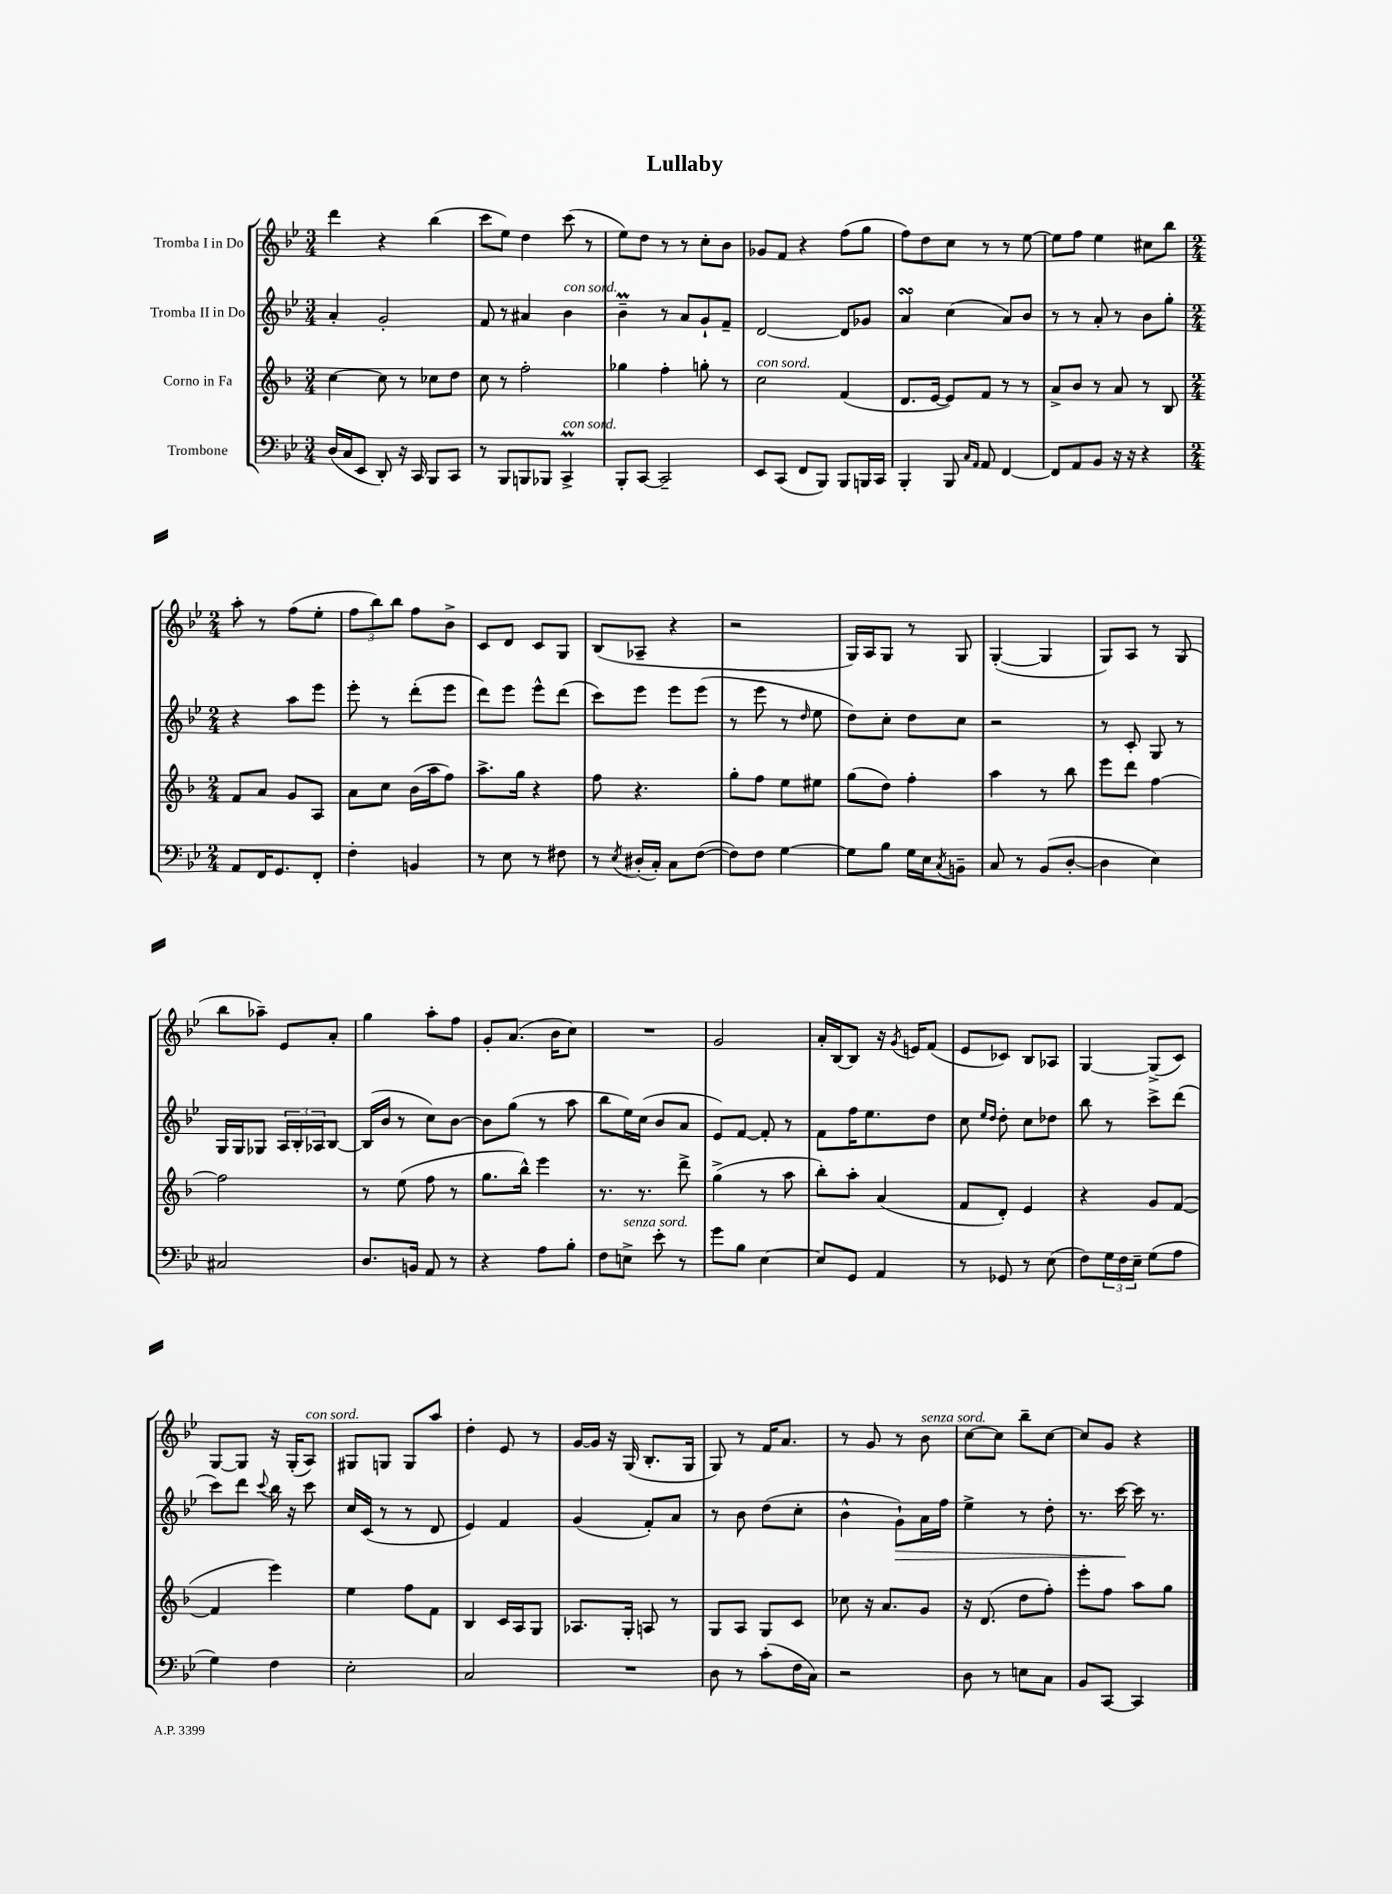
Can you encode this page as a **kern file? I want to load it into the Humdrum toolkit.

**kern	**kern	**kern	**kern
*staff4	*staff3	*staff2	*staff1
*clefF4	*clefG2	*clefG2	*clefG2
*k[b-e-]	*k[b-]	*k[b-e-]	*k[b-e-]
*M3/4	*M3/4	*M3/4	*M3/4
(16D	[4cc	4a'	4ddd
16C	.	.	.
8EE-	.	.	.
8DD')	8cc]	2g'	4r
16r	8r	.	.
16CC	.	.	.
8BBB-	8cc-	.	(4bb-
8CC	8dd	.	.
=	=	=	=
8r	8cc	8f	8ccc
8BBB-	8r	8r	8ee-)
8BBB	2ff'	4a#	4dd
8BBB-	.	.	.
4CC^	.	4b-	(8ccc
.	.	.	8r
=	=	=	=
8BBB-'	4gg-	4b-~	8ee-)
[8CC	.	.	8dd
2CC~]	4ff'	8r	8r
.	.	8a	8r
.	8gg'	8g`	8cc'
.	8r	8f~	8b-
=	=	=	=
8EE-	2cc	[2d	8g-
(8CC	.	.	8f
8FF	.	.	4r
8BBB-)	.	.	.
8BBB-	(4f	8d]	(8ff
16BBB	.	8g-	8gg
16CC	.	.	.
=	=	=	=
4BBB-'	8.d	4a	8ff)
.	.	.	8dd
.	[16e	.	.
8BBB-	8e])	(4cc	8cc
16qqC	.	.	.
16qqAA	.	.	.
8AA	8f	.	8r
[4FF	8r	8a)	8r
.	8r	8b-	[8ee-
=	=	=	=
8FF]	8a^	8r	8ee-]
8AA	8b-	8r	8ff
8BB-	8r	8a'	4ee-
16r	8a	8r	.
16r	.	.	.
4r	8r	8b-	8cc#
.	8B-	8gg'	8bb-
=	=	=	=
*M2/4	*M2/4	*M2/4	*M2/4
8AA	8f	4r	8aa'
16FF	8a	.	8r
8.GG	.	.	.
.	8g	8aa	(8ff
8FF'	8A	8eee-	8ee-'
=	=	=	=
4F'	8a	8eee-'	12ff
.	.	.	12bb-)
.	8cc	8r	.
.	.	.	12bb-
4BB	(16b-	(8ddd'	8ff
.	16aa	.	.
.	8ff)	8eee-	8b-^
=	=	=	=
8r	8.aa^	8ddd)	8c
8E-	.	8eee-	8d
.	16gg	.	.
8r	4r	8eee-^^	8c
8F#	.	(8ddd	8G
=	=	=	=
8r	8ff	8ccc)	(8B-
8qE-	.	.	.
(16D#'	4.r	8eee-	8A-~
16C')	.	.	.
8C	.	8eee-	4r
([8F	.	(8eee-	.
=	=	=	=
8F])	8gg'	8r	2r
8F	8ff	8eee-	.
[4G	8ee	8r	.
.	.	16qqdd	.
.	8ee#	8ee-	.
=	=	=	=
8G]	(8gg	8dd)	16G)
.	.	.	16A
8B-	8dd)	8cc'	8G
16G	4ff'	8dd	8r
16E-	.	.	.
8qC	.	.	.
8BB~	.	8cc	8G
=	=	=	=
8C	4aa	2r	([4G'
8r	.	.	.
(8BB-	8r	.	4G]
[8D'	8bb-	.	.
=	=	=	=
4D]	8eee	8r	8G)
.	8ddd	8c'	8A
4E-)	[4ff	8G	8r
.	.	8r	(8G
=	=	=	=
2C#	2ff]	16G	8bb-
.	.	16G	.
.	.	8G-	8aa-~)
.	.	24A	8e-
.	.	24B-'	.
.	.	24A-	.
.	.	[8B-	8a'
=	=	=	=
8.D	8r	(16B-]	4gg
.	.	16b-	.
.	(8ee	8r	.
16BB	.	.	.
8AA	8ff	8cc)	8aa'
8r	8r	[8b-	8ff
=	=	=	=
4r	8.gg	8b-]	8g'
.	.	(8gg	(8.a
.	16bb-^^)	.	.
8A	4eee	8r	.
.	.	.	16b-
8B-'	.	8aa	8cc)
=	=	=	=
8F	8.r	8bb-	2r
8E^	.	16ee-)	.
.	8.r	(16cc	.
8e-'	.	8b-	.
8r	8ddd^	8a	.
=	=	=	=
8g	(4gg^	8e-)	2g
8B-	.	[8f	.
[4E-	8r	8f']	.
.	8aa	8r	.
=	=	=	=
8E-]	8bb-')	8f	16a'
.	.	.	[16B-
8GG	8aa'	16ff	8B-]
.	.	8.ee-	.
4AA	(4a	.	16r
.	.	.	8qg
.	.	.	16e
.	.	8dd	(8f
=	=	=	=
8r	8f	8cc	8e-
.	.	16qqee-	.
.	.	16qqdd	.
8GG-	8d')	8dd'	8c-)
8r	4e	8cc	8B-
(8E-	.	8dd-	8A-
=	=	=	=
8F)	4r	8bb-	[4G
24G	.	8r	.
24F	.	.	.
24E-~	.	.	.
(8G	8g	8ccc^	(8G^]
8A	([8f	(8ddd	8c)
=	=	=	=
4G)	4f]	8ccc)	[8G
.	.	8ddd	8G]
.	.	8qqccc	.
4F	4eee)	16bb-	16r
.	.	16r	(16G'
.	.	8ccc	8A)
=	=	=	=
2E-'	4ee	16cc	8G#
.	.	(16c	.
.	.	8r	8G
.	8ff	8r	8G
.	8f	8d	8aa
=	=	=	=
2C	4B-	4e-)	4dd'
.	16c	4f	8e-
.	16A	.	.
.	8G	.	8r
=	=	=	=
2r	8.A-	(4g	[16g
.	.	.	16g]
.	.	.	16r
.	16G'	.	(16G
.	8A	8f')	8.B-'
.	8r	8a	.
.	.	.	16G
=	=	=	=
8D	8G	8r	8G)
8r	8A	8b-	8r
(8c'	8G	(8dd	16f
.	.	.	8.a
16F	8c	8cc'	.
16C)	.	.	.
=	=	=	=
2r	8cc-	4b-^^	8r
.	16r	.	8g
.	8.a	.	.
.	.	8g`)	8r
.	8g	16a	8b-
.	.	16ff	.
=	=	=	=
8D	16r	4ee-^	[8cc
.	(8.d	.	.
8r	.	.	8cc]
8E	8dd	8r	8bb-~
8C	8ff')	8dd'	[8cc
=	=	=	=
8BB-	8eee'	8.r	8cc]
[8CC	8ff	.	8g
.	.	[16ccc	.
4CC]	8aa	16ccc]	4r
.	.	8.r	.
.	8gg	.	.
==	==	==	==
*-	*-	*-	*-
